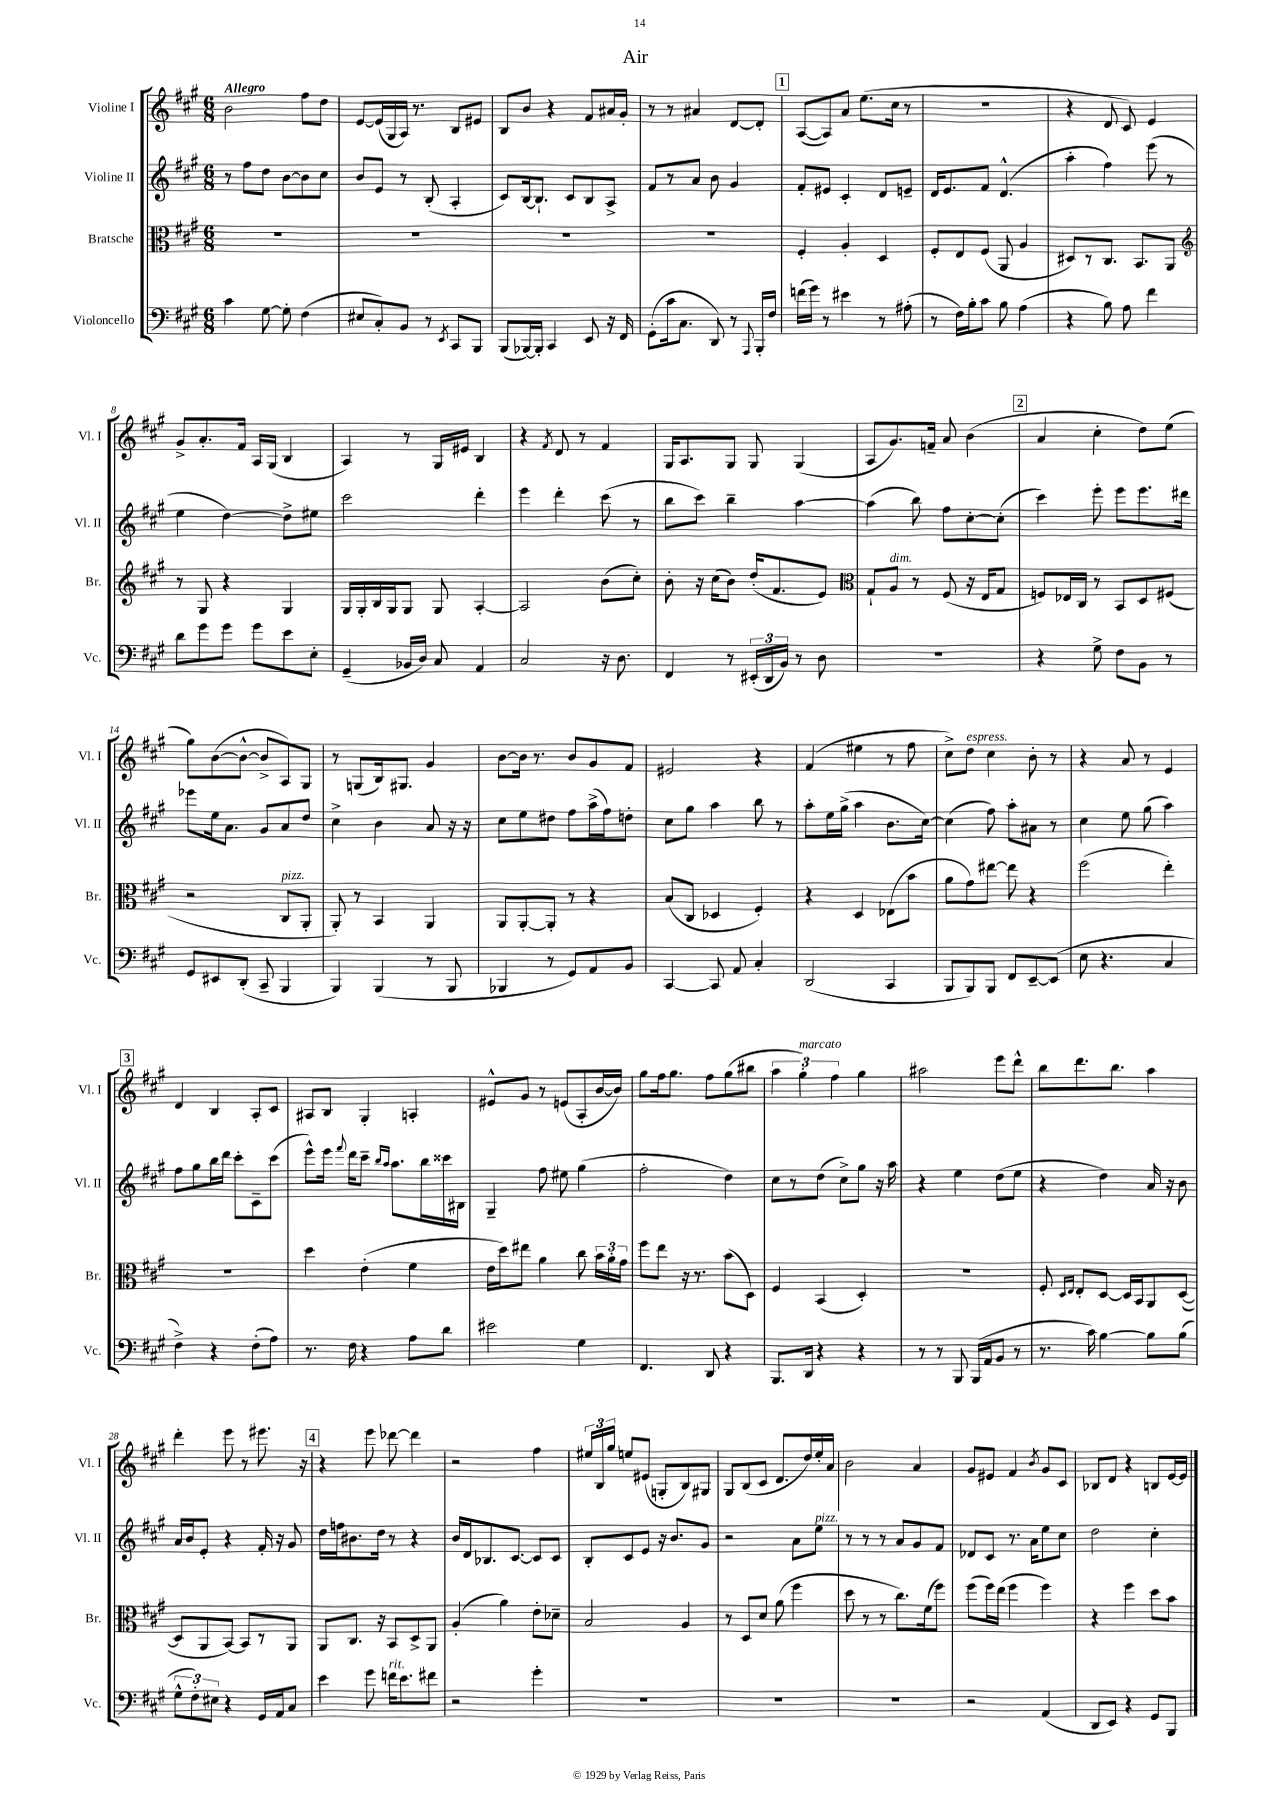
\header { title = "Air" }
<<
\new StaffGroup <<
\new Staff = "s0" \with { instrumentName = "Violine I" shortInstrumentName = "Vl. I" } {
    \clef treble \key a \major \numericTimeSignature \time 6/8 \tempo "Allegro"
    \autoBeamOff b'2 fis''8[ d''8] |
    e'8[~ e'16( gis16 a16]) r8. b8[ eis'8] |
    b8[ b'8] r4 fis'8[ ais'16 gis'16]-. |
    r8 r8 ais'4 d'8[~ d'8]-. |
    \mark \markup { \box "1" } a8[~( a8) a'8] e''8.[( cis''16] r8 |
    R2. |
    r4 d'8 cis'8) e'4 |
    gis'8[-> a'8.-. fis'16] a16[ gis16]( b4 |
    a4) r8 gis16[ eis'16] b4 |
    r4 \acciaccatura { fis'8 } d'8 r8 fis'4 |
    gis16[ a8. gis8] gis8 gis4( |
    a8[ gis'8.) f'16]-- a'8 b'4( |
    \mark \markup { \box "2" } a'4 cis''4-. d''8[) e''8]( |
    gis''8[) b'8~( b'8]~-^ b'8[-> a8) gis8] |
    r8 g8[( b16) gis8.] gis'4 |
    b'8[~ b'16] r8. b'8[ gis'8 fis'8] |
    eis'2 r4 |
    fis'4( eis''4 r8 fis''8 |
    cis''8[->) d''8]^\markup { \italic "espress." } cis''4 b'8-. r8 |
    r4 a'8 r8 e'4 |
    \mark \markup { \box "3" } d'4 b4 a8[-. cis'8] |
    ais8[ b8] gis4-. a4-. |
    eis'8[-^ gis'8] r8 e'8[( a8-. b'16~ b'16]) |
    gis''8[ fis''16 gis''8.] fis''8[ gis''8( bis''8] |
    \tuplet 3/2 { a''4 gis''4-.^\markup { \italic "marcato" }) fis''4 } gis''4 |
    ais''2 e'''8[ d'''8]-^ |
    b''8[ d'''8. b''8.] a''4 |
    d'''4-. e'''8 r8 eis'''8. r16 |
    \mark \markup { \box "4" } r4 e'''8 des'''8~ des'''4 |
    r2 fis''4 |
    \tuplet 3/2 { eis''16[ b16 gis''16] } e''8[ eis'8]( g8[-. b8) gis8] |
    gis8[ b8( cis'8] d'8.[ d''16) e''16-. a'16] |
    b'2 a'4 |
    gis'8[ eis'8] fis'4 \acciaccatura { b'8 } gis'8[ cis'8] |
    bes8[ d'8] r4 b8[ e'16~ e'16] \bar "|." |
}
\new Staff = "s1" \with { instrumentName = "Violine II" shortInstrumentName = "Vl. II" } {
    \clef treble \key a \major \numericTimeSignature \time 6/8
    \autoBeamOff r8 fis''8[ d''8] b'8[~ b'8 cis''8] |
    b'8[ e'8] r8 b8-.( a4-. |
    cis'8[) b16~ b8.]-! cis'8[ b8 a8]-> |
    fis'8[ r8 a'8] b'8 gis'4 |
    \mark \markup { \box "1" } fis'8[-. eis'8] cis'4-. d'8[ e'8]-- |
    d'16[ e'8. fis'8] d'4.-^( |
    a''4-. fis''4) e'''8( r8 |
    e''4 d''4~) d''8[-> eis''8] |
    cis'''2 d'''4-. |
    e'''4 d'''4-. cis'''8( r8 |
    b''8[ cis'''8]) b''4-- a''4~ |
    a''4( b''8) fis''8[ cis''8~-. cis''8]-.( |
    \mark \markup { \box "2" } cis'''4) e'''8-. e'''8[ e'''8. dis'''16] |
    ees'''8[ e''16 a'8.] gis'8[ a'8 d''8] |
    cis''4-> b'4 a'8 r16 r16 |
    cis''8[ e''8 dis''8] fis''8[ a''16->( fis''16) d''8]-. |
    cis''8[ gis''8] a''4 b''8 r8 |
    a''8[-. e''16 gis''16]->( a''4 b'8.[ cis''16]~) |
    cis''4( fis''8) a''8[-. ais'8] r8 |
    cis''4 e''8 gis''8( a''4) |
    \mark \markup { \box "3" } fis''8[ gis''8 b''16 d'''16] cis'''8[-. cis'8-- cis'''8]( |
    e'''8[-^) e'''16] \appoggiatura { fis'''8 } d'''16[ cis'''8]-- \grace { b''16[ a''16] } a''8.[ b''16 cisis'''16 bis16] |
    gis4-- fis''8 eis''8 gis''4( |
    fis''2-. d''4) |
    cis''8[ r8 d''8]( cis''8[->) gis''8] r16 a''16 |
    r4 e''4 d''8[( e''8] |
    r4 d''4) a'16 r16 b'8 |
    a'16[ b'16 e'8]-. r4 fis'16-. r16 gis'8 |
    \mark \markup { \box "4" } d''16[ f''16 bis'8. d''16] r8 r4 |
    b'16[ d'16 bes8. cis'8.]~ cis'8[ cis'8] |
    b8[-. cis'8 e'8] r16 b'8.[ gis'8] |
    r2 a'8[ e''8]^\markup { \italic "pizz." } |
    r8 r8 r8 a'8[ gis'8 fis'8] |
    des'8[ cis'8] r8. a'16[ e''8 cis''8] |
    d''2 cis''4-. \bar "|." |
}
\new Staff = "s2" \with { instrumentName = "Bratsche" shortInstrumentName = "Br." } {
    \clef alto \key a \major \numericTimeSignature \time 6/8
    \autoBeamOff R2. |
    R2. |
    R2. |
    R2. |
    \mark \markup { \box "1" } fis4-. a4-. d4 |
    fis8[-. e8 fis8]( a,8 a4 |
    dis8[) r8 cis8.] b,8.[ a,8] |
    \clef treble r8 gis8 r4 gis4 |
    gis16[ gis16-. b16 gis16 gis8] gis8 a4~-. |
    a2 b'8[( cis''8]-.) |
    b'8-. r16 cis''16[( b'8]) d''16[-.( fis'8. e'8]) |
    \clef alto gis8[-! a8]^\markup { \italic "dim." } r8 fis8( r16 e16[ gis8] |
    \mark \markup { \box "2" } f8[) ees16 cis16] r8 b,8[ d8 fis8]( |
    r2 cis8[^\markup { \italic "pizz." } a,8]-. |
    a,8-.) r8 b,4 a,4 |
    a,8[ a,8~-. a,8]-. r8 r4 |
    b8[( cis8] des4 fis4-.) |
    r4 d4 ees8[( b'8] |
    a'8[ gis'8) eis''8]~ eis''8 r4 |
    fis''2( e''4-.) |
    \mark \markup { \box "3" } R2. |
    d''4 e'4-.( fis'4 |
    e'16[ d''16) eis''8] a'4 cis''8 \tuplet 3/2 { b'16[ a'16-. gis'16] } |
    fis''8[ e''8] r16 r8. b'8[( d8]) |
    fis4 b,4( d4-.) |
    R2. |
    fis8-. \grace { d16[ e16] } e8[-. d8]~ d16[ b,16 a,8 d8]~( |
    d8[ a,8 b,8]~) b,8[ r8 a,8] |
    \mark \markup { \box "4" } a,8[ cis8.] r16 b,8[ d8-> a,8] |
    a4-.( a'4) e'8[-. des'8]-- |
    b2 a4 |
    r8 d8[ d'8] a'8( fis''4 |
    d''8 r8 r8 cis''8.[) fis'16( fis''8]) |
    fis''8[( fis''16) e''16]( fis''4 fis''4) |
    r4 fis''4 d''8[ b'8] \bar "|." |
}
\new Staff = "s3" \with { instrumentName = "Violoncello" shortInstrumentName = "Vc." } {
    \clef bass \key a \major \numericTimeSignature \time 6/8
    \autoBeamOff cis'4 gis8~ gis8-. fis4( |
    eis8[ cis8-.) b,8] r8 \acciaccatura { e,8 } cis,8[ b,,8] |
    b,,8[( bes,,16~) bes,,16]-. cis,4 e,8 r16 fis,16 |
    gis,8[-.( cis'16 cis8.] d,8) r8 \appoggiatura { a,,8 } b,,16[-. fis16] |
    \mark \markup { \box "1" } f'16[( gis'16]) r8 eis'4 r8 ais8-.( |
    r8 fis16[) b16-. cis'8] b8 a4( |
    r4 b8) a8 fis'4 |
    d'8[ gis'8 gis'8] gis'8[ e'8 e8]-. |
    gis,4--( bes,16[ d16]) cis8 a,4 |
    cis2 r16 d8. |
    fis,4 r8 \tuplet 3/2 { eis,16[-.( d,16 b,16]) } r8 d8 |
    R2. |
    \mark \markup { \box "2" } r4 gis8-> fis8[ b,8] r8 |
    gis,8[ eis,8 d,8]-.( cis,8-- b,,4 |
    b,,4) b,,4( r8 b,,8 |
    bes,,4 r8 gis,8[) a,8 b,8] |
    cis,4~ cis,8 a,8 cis4-. |
    d,2( cis,4 |
    b,,8[ b,,8) b,,8] fis,8[ e,8~-- e,8]( |
    e8 r4. cis4 |
    \mark \markup { \box "3" } fis4->) r4 fis8[-.( a8]) |
    r8. fis16 r4 a8[ d'8] |
    eis'2 gis4 |
    fis,4. d,8 r4 |
    b,,8.[ d,16] r4 r4 |
    r8 r8 b,,8 b,,16[( a,16 b,8] r8 |
    r8. cis'16) b4~ b8[ b8]( |
    \tuplet 3/2 { gis8[-^ fis8-.) eis8] } r4 gis,16[ a,16 cis8] |
    \mark \markup { \box "4" } e'4 gis'8 f'16[^\markup { \italic "rit." } e'8. fis'8] |
    r2 gis'4-. |
    R2. |
    R2. |
    R2. |
    r2 a,4( |
    d,8[ e,8]) r4 gis,8[ b,,8] \bar "|." |
}
>>
>>
